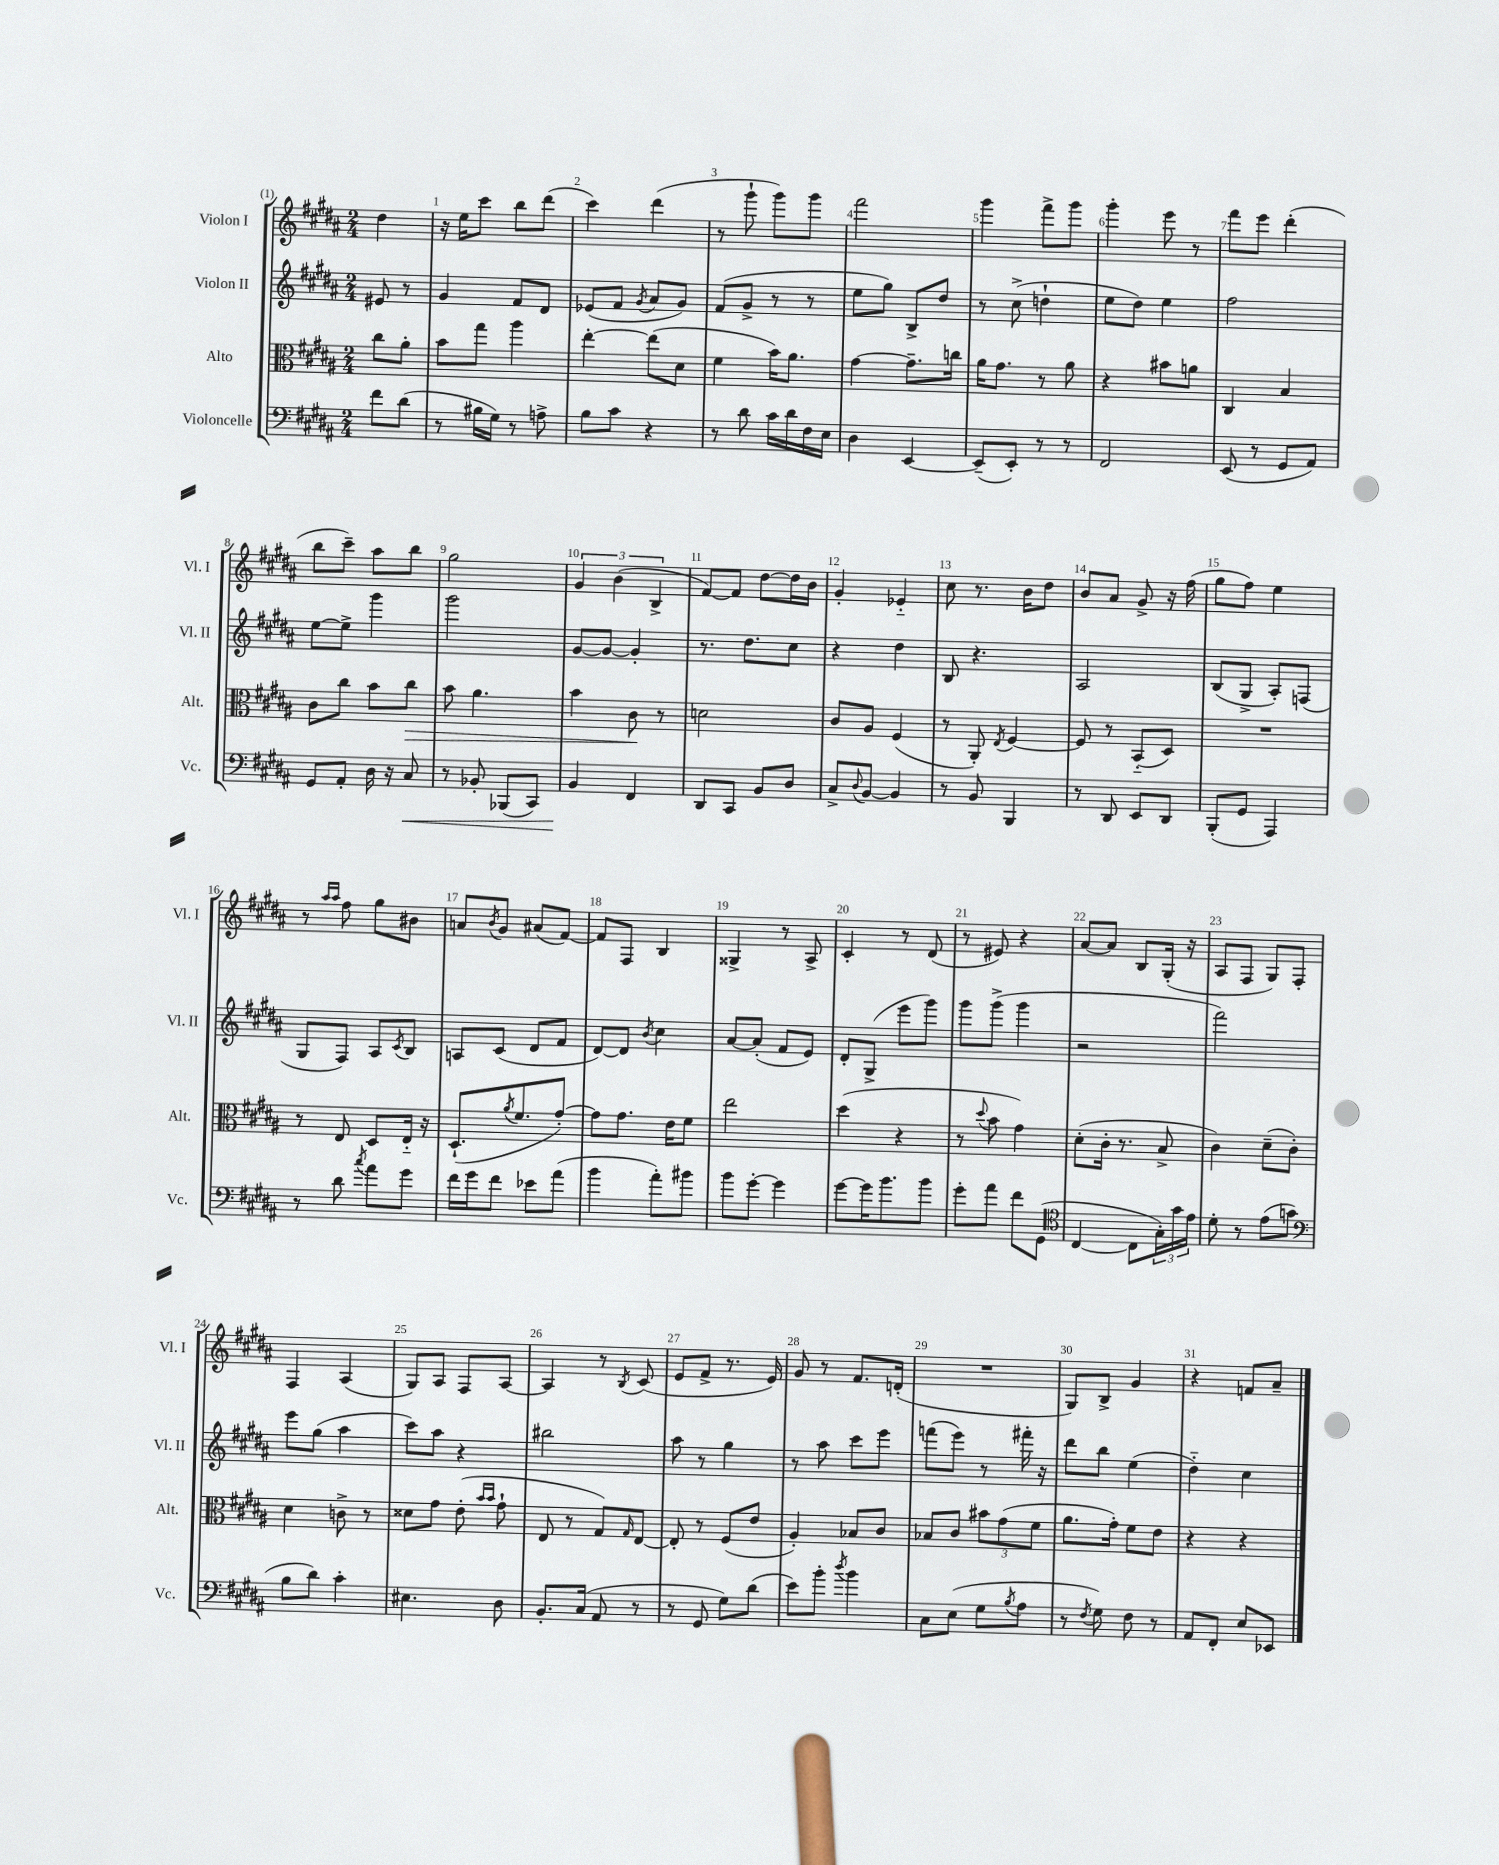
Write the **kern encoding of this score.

**kern	**dynam	**kern	**dynam	**kern	**kern
*part4	*part4	*part3	*part3	*part2	*part1
*staff4	*staff4	*staff3	*staff3	*staff2	*staff1
*I"Violoncelle	*	*I"Alto	*	*I"Violon II	*I"Violon I
*I'Vc.	*	*I'Alt.	*	*I'Vl. II	*I'Vl. I
*clefF4	*	*clefC3	*	*clefG2	*clefG2
*k[f#c#g#d#a#]	*	*k[f#c#g#d#a#]	*	*k[f#c#g#d#a#]	*k[f#c#g#d#a#]
*M2/4	*	*M2/4	*	*M2/4	*M2/4
=	=	=	=	=	=
8f#\L	.	8cc#\L	.	8e#X/	4dd#\
(8d#\J	.	8a#'\J	.	8r	.
=1	=1	=1	=1	=1	=1
8r	.	8b\L	.	4g#/	16r
.	.	.	.	.	16ee\KL
16B#X\LL	.	8gg#\J	.	.	8ccc#\J
16G#\JJ)	.	.	.	.	.
8r	.	4aa#\	.	8f#/L	8bb\L
8An^\	.	.	.	8d#/J	(8ddd#\J
=2	=2	=2	=2	=2	=2
8B\L	.	[4ee'\	.	(8e-X/L	4ccc#\)
8c#\J	.	.	.	8f#/J	.
.	.	.	.	8qg#/	.
4r	.	(8ee\L]	.	8a#/L	(4ddd#\
.	.	8d#\J	.	8g#/J)	.
=3	=3	=3	=3	=3	=3
8r	.	4f#\	.	(8f#/L	8r
8d#\	.	.	.	8g#^/J	8ggg#`\
16c#\LL	.	16b\KL)	.	8r	8ggg#\L)
16d#\	.	8.a#\J	.	.	.
16F#\	.	.	.	8r	8ggg#\J
16E\JJ	.	.	.	.	.
=4	=4	=4	=4	=4	=4
4D#\	.	[4g#\	.	8ee\L	2fff#\
.	.	.	.	8gg#\J)	.
[4EE/	.	8.g#~\L]	.	8B^/L	.
.	.	.	.	8dd#/J	.
.	.	16ccn\Jk	.	.	.
=5	=5	=5	=5	=5	=5
(8EE~/L]	.	16a#\KL	.	8r	4ggg#\
.	.	8.g#\J	.	.	.
8EE'/J)	.	.	.	(8cc#^\	.
8r	.	8r	.	4ddn`\	8fff#^\L
8r	.	8a#\	.	.	8ggg#\J
=6	=6	=6	=6	=6	=6
2FF#/	.	4r	.	8ee\L	4ggg#'\
.	.	.	.	8dd#\J)	.
.	.	8b#X\L	.	4ee\	8eee\
.	.	8an\J	.	.	8r
=7	=7	=7	=7	=7	=7
(8EE/	.	4C#/	.	2ff#\	8fff#\L
8r	.	.	.	.	8eee\J
8GG#/L	.	4B/	.	.	(4ddd#'\
8AA#/J)	.	.	.	.	.
!!LO:LB:g=z
=8	=8	=8	=8	=8	=8
8GG#/L	.	8c#\L	.	[8ee\L	8bb\L
8AA#'/J	.	8cc#\J	.	8ee^\J]	8ccc#~\J)
16D#\	.	8b\L	.	4ggg#\	8aa#\L
16r	.	.	.	.	.
!	!LO:HP:b	!	!LO:HP:b	!	!
8C#/	<	8cc#\J	>	.	8bb\J
=9	=9	=9	=9	=9	=9
8r	.	8b\	.	2ggg#\	2gg#\
8BB-X'/	.	4.a#\	.	.	.
(8BBB-X/L	.	.	.	.	.
8CC#/J)	.	.	.	.	.
=10	=10	=10	=10	=10	=10
4BB/	.	4b\	.	[8g#/L	6g#/
.	.	.	.	8g#/J_	.
.	.	.	.	.	(6b\
4FF#/	[	8c#\	.	4g#'/]	.
.	.	.	.	.	6B^/
.	.	8r	]	.	.
=11	=11	=11	=11	=11	=11
8DD#/L	.	2dn\	.	8.r	[8f#/L)
8CC#/J	.	.	.	.	8f#/J]
.	.	.	.	8.dd#\L	.
8BB/L	.	.	.	.	[8dd#\L
8D#/J	.	.	.	8cc#\J	16dd#\L]
.	.	.	.	.	16b\JJ
=12	=12	=12	=12	=12	=12
8C#^/L	.	8c#/L	.	4r	4g#'/
8qqD#/	.	.	.	.	.
[8BB/J	.	8A#/J	.	.	.
4BB/]	.	(4F#/	.	4dd#\	4e-X/
=13	=13	=13	=13	=13	=13
8r	.	8r	.	8B/	8cc#\
8BB/	.	8AA#'/)	.	4.r	8.r
.	.	8qE/	.	.	.
4BBB/	.	[4F#/	.	.	.
.	.	.	.	.	16b\KL
.	.	.	.	.	8dd#\J
=14	=14	=14	=14	=14	=14
8r	.	8F#/]	.	2A#/	8b/L
8DD#/	.	8r	.	.	8a#/J
8EE/L	.	(8BB/L	.	.	8g#^/
8DD#/J	.	8D#/J)	.	.	16r
.	.	.	.	.	(16ff#\
=15	=15	=15	=15	=15	=15
(8BBB'/L	.	2r	.	(8B/L	8gg#\L
8GG#/J	.	.	.	8G#^/J	8ff#\J)
4AAA#/)	.	.	.	8A#'/L)	4ee\
.	.	.	.	(8Fn/J	.
!!LO:LB:g=z
=16	=16	=16	=16	=16	=16
8r	.	8r	.	8G#/L	8r
.	.	.	.	.	16qqaa#/LL
.	.	.	.	.	16qqaa#/JJ
8d#\	.	8E/	.	8F#/J)	8ff#\
8qcc#/	.	.	.	.	.
8a#\L	.	8D#/L	.	8A#/L	8gg#\L
.	.	.	.	8qc#/	.
8g#\J	.	16E/Jk	.	8B/J	8b#X\J
.	.	16r	.	.	.
=17	=17	=17	=17	=17	=17
16f#\LL	.	(8.D#`/L	.	8An/L	8an/L
16g#\J	.	.	.	.	.
.	.	.	.	.	8qb/
8f#\J	.	.	.	(8c#/J	8g#/J
.	.	8qa#/	.	.	.
.	.	8.f#/	.	.	.
8e-X\L	.	.	.	8d#/L	(8a#X/L
(8a#\J	.	[8g#'/J)	.	8f#/J	[8f#/J)
=18	=18	=18	=18	=18	=18
4b\	.	8g#\L]	.	[8d#/L)	8f#/L]
.	.	8.g#\J	.	8d#/J]	8F#/J
.	.	.	.	8qb/	.
8a#'\L)	.	.	.	4cc#\	4B/
.	.	16e\KL	.	.	.
8b#X\J	.	8f#\J	.	.	.
=19	=19	=19	=19	=19	=19
8b\L	.	2ee\	.	[8a#/L	4G##X^/
[8g#'\J	.	.	.	(8a#'/J]	.
4g#\]	.	.	.	8f#/L	8r
.	.	.	.	8e/J)	8A#^/
=20	=20	=20	=20	=20	=20
[8g#\L	.	(4dd#\	.	8d#'/L	4c#'/
16g#\K]	.	.	.	(8G#^/J	.
8.b\	.	.	.	.	.
.	.	4r	.	8eee\L	8r
8b\J	.	.	.	8ggg#\J)	(8d#/
=21	=21	=21	=21	=21	=21
8g#'\L	.	8r	.	8ggg#\L	8r
.	.	8qqdd#/	.	.	.
8a#\J	.	8b\	.	(8ggg#^\J	8e#X/)
8f#\L	.	4g#\)	.	4ggg#\	4r
(8GG#\J	.	.	.	.	.
=22	=22	=22	=22	=22	=22
*clefC4	*	*	*	*	*
[4C#/	.	(8d#'\L	.	2r	[8a#/L
.	.	16c#'\Jk	.	.	8a#/J]
.	.	8.r	.	.	.
8C#\L]	.	.	.	.	8B/L
24G#'\L)	.	8B^/	.	.	(16G#'/Jk
24g#\	.	.	.	.	.
.	.	.	.	.	16r
24e\JJ	.	.	.	.	.
=23	=23	=23	=23	=23	=23
8d#'\	.	4c#\)	.	2fff#\)	8A#/L
8r	.	.	.	.	8F#/J
(8e\L	.	(8d#~\L	.	.	8G#/L)
8gn\J	.	8c#'\J)	.	.	8F#'/J
!!LO:LB:g=z
=24	=24	=24	=24	=24	=24
*clefF4	*	*	*	*	*
8B\L	.	4d#\	.	8eee\L	4F#/
8d#\J)	.	.	.	(8gg#\J	.
4c#'\	.	8cn^\	.	4aa#\	(4A#/
.	.	8r	.	.	.
=25	=25	=25	=25	=25	=25
4.E#X\	.	8d##X\L	.	8ccc#\L)	8G#/L)
.	.	8g#\J	.	8aa#\J	8A#/J
.	.	(8e'\	.	4r	8F#/L
.	.	16qqb/LL	.	.	.
.	.	16qqb/JJ	.	.	.
8D#\	.	8g#`\	.	.	[8A#/J
=26	=26	=26	=26	=26	=26
8.BB'/L	.	8E/	.	2bb#X\	4A#/]
.	.	8r	.	.	.
(16C#/Jk	.	.	.	.	.
8AA#/	.	8G#/L)	.	.	8r
.	.	16qqG#/	.	.	8qB/
8r	.	[8E/J	.	.	(8c#/
=27	=27	=27	=27	=27	=27
8r	.	8E'/]	.	8aa#\	8e/L
8GG#/	.	8r	.	8r	8f#^/J
8G#\L)	.	(8F#/L	.	4gg#\	8.r
(8d#\J	.	8e/J	.	.	.
.	.	.	.	.	16e/)
=28	=28	=28	=28	=28	=28
8e\L)	.	4A#'/)	.	8r	8g#/
8b'\J	.	.	.	8aa#\	8r
8qdd#/	.	.	.	.	.
4b\	.	8B-X/L	.	8ccc#\L	8.f#/L
.	.	8c#/J	.	8eee\J	.
.	.	.	.	.	(16dn'/Jk
=29	=29	=29	=29	=29	=29
8C#\L	.	8B-X/L	.	(8fffn\L	2r
(8E\J	.	8c#/J	.	8eee\J)	.
8G#\L	.	12b#X\L	.	8r	.
.	.	(12g#\	.	.	.
8qB/	.	.	.	.	.
8A#\J	.	.	.	16fff#X'\	.
.	.	12f#\J	.	.	.
.	.	.	.	16r	.
=30	=30	=30	=30	=30	=30
8r	.	8.a#\L	.	8ddd#\L	8G#/L)
8qF#/	.	.	.	.	.
8G#\)	.	.	.	8bb\J	8B^/J
.	.	16g#'\Jk)	.	.	.
8F#\	.	8f#\L	.	(4ee\	4g#/
8r	.	8e\J	.	.	.
=31	=31	=31	=31	=31	=31
8AA#/L	.	4r	.	4dd#\)	4r
8FF#'/J	.	.	.	.	.
8E/L	.	4r	.	4cc#\	8fn/L
8EE-X/J	.	.	.	.	8a#~/J
==	==	==	==	==	==
*-	*-	*-	*-	*-	*-
